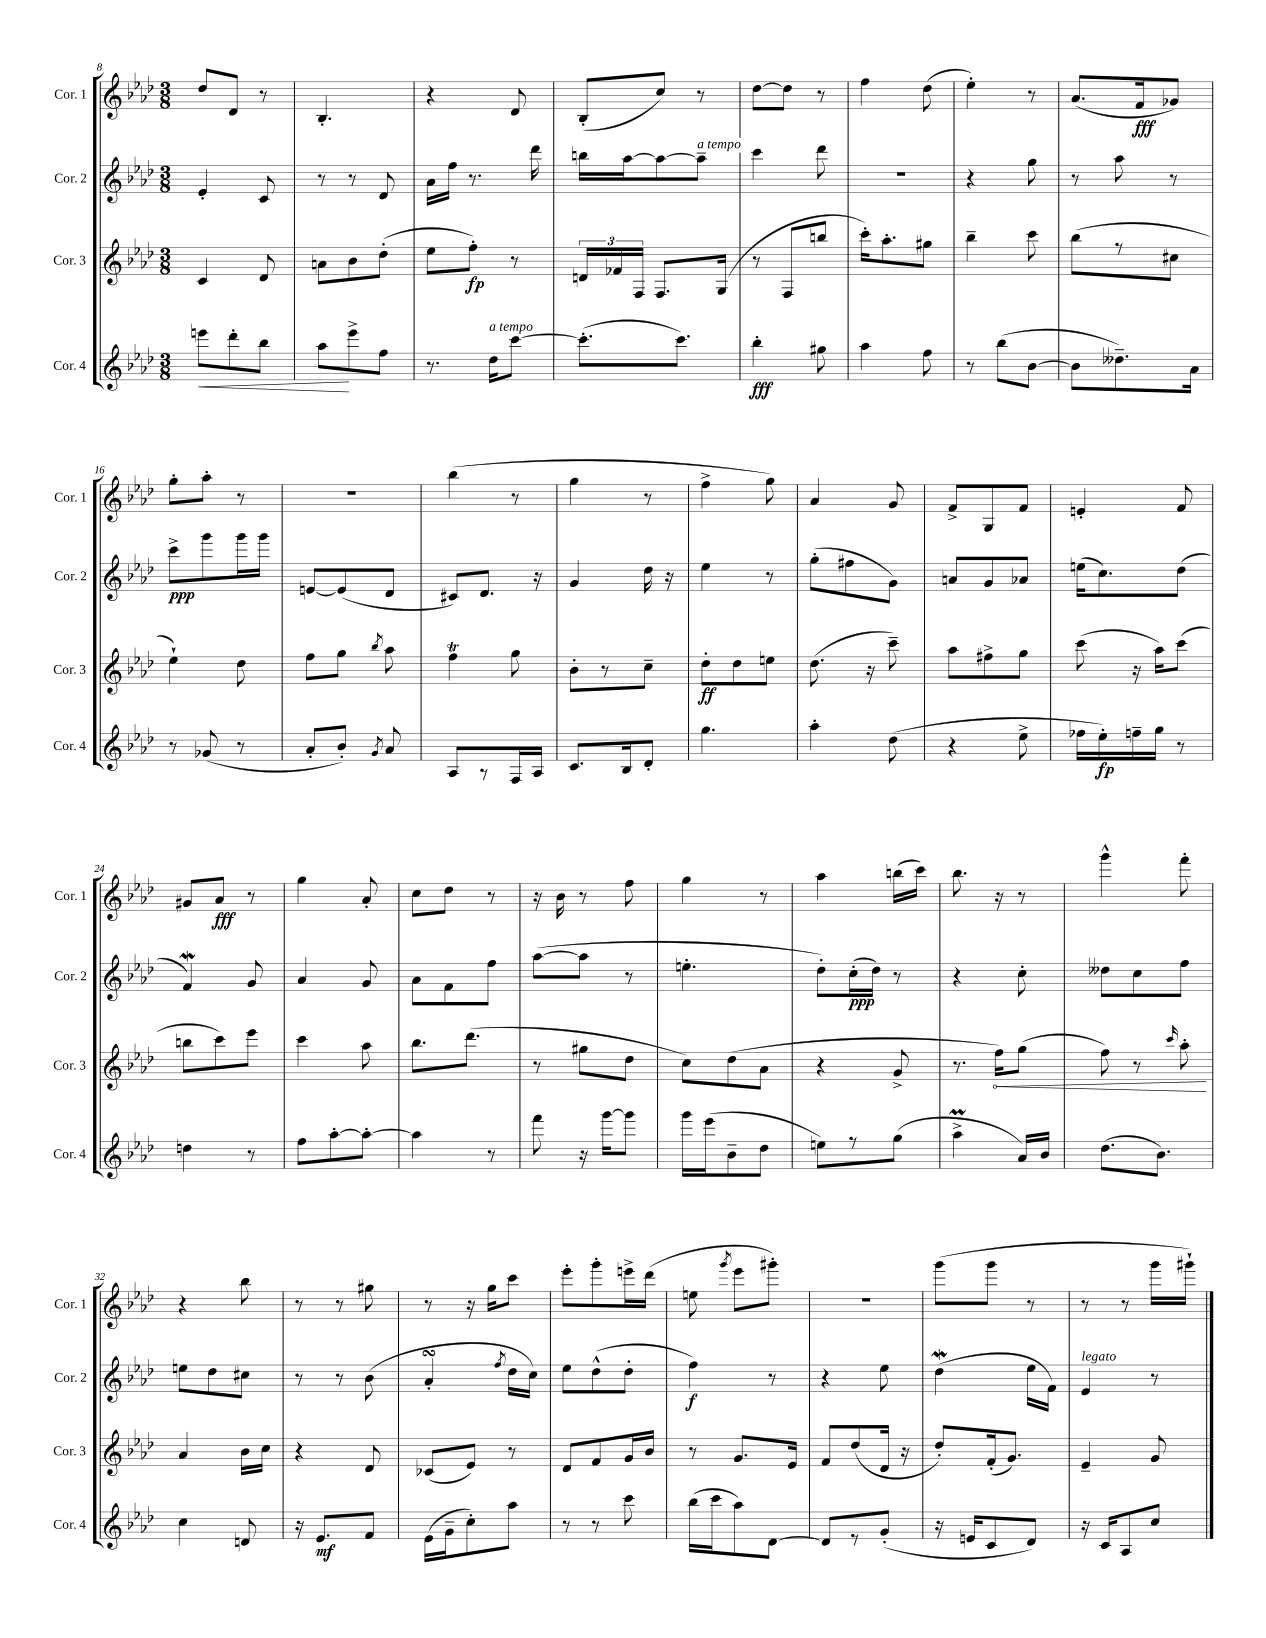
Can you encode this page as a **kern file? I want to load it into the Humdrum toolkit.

**kern	**kern	**kern	**kern
*staff4	*staff3	*staff2	*staff1
*clefG2	*clefG2	*clefG2	*clefG2
*k[b-e-a-d-]	*k[b-e-a-d-]	*k[b-e-a-d-]	*k[b-e-a-d-]
*M3/8	*M3/8	*M3/8	*M3/8
8eee	4c	4e-'	8dd-
8ddd-'	.	.	8d-
8bb-	8d-	8c	8r
=	=	=	=
8aa-	8a	8r	4.B-'
8eee-^	8b-	8r	.
8ff	(8dd-'	8d-	.
=	=	=	=
8.r	8ee-	16a-	4r
.	.	16ff	.
.	8ff')	8.r	.
16dd-	.	.	.
[8ccc	8r	.	8d-
.	.	16ddd-	.
=	=	=	=
(8.ccc']	24d	16bb	(8B-'
.	24f-	.	.
.	.	[16aa-	.
.	24F	.	.
.	8.F	8aa-_	8cc)
8.ccc)	.	.	.
.	.	8aa-~]	8r
.	(16G	.	.
=	=	=	=
4bb-'	8r	4ccc	[8dd-
.	8F	.	8dd-]
8gg#	8bb	8ddd-	8r
=	=	=	=
4aa-	16ccc')	4.r	4ff
.	8.aa-'	.	.
8ff	8gg#	.	(8dd-
=	=	=	=
8r	4bb-~	4r	4ee-')
(8bb-	.	.	.
[8b-	8ccc	8gg	8r
=	=	=	=
8b-]	(8bb-	8r	(8.a-
8.dd--~)	8r	8aa-	.
.	.	.	16f
.	8cc#	8r	8g-)
16a-	.	.	.
=	=	=	=
8r	4ee-`)	8ccc^	8gg'
(8g-	.	8ggg	8aa-'
8r	8dd-	16ggg	8r
.	.	16ggg	.
=	=	=	=
8a-'	8ff	[8e	4.r
8b-')	8gg	(8e]	.
8qg	8qbb-	.	.
8a-	8aa-	8d-	.
=	=	=	=
8A-	4ff	8c#)	(4bb-
8r	.	8.d-	.
16F	8gg	.	8r
16A-	.	16r	.
=	=	=	=
8.c	8b-'	4g	4gg
.	8r	.	.
16B-	.	.	.
8d-'	8cc~	16dd-	8r
.	.	16r	.
=	=	=	=
4.gg	8dd-'	4ee-	4ff^
.	8dd-	.	.
.	8ee	8r	8gg)
=	=	=	=
4aa-'	(8.dd-	(8gg'	4a-
.	.	8ff#	.
.	16r	.	.
(8dd-	8ccc~)	8g)	8g
=	=	=	=
4r	8aa-	8a	8f^
.	8ff#^	8g	8G
8ee-^	8gg	8a-	8f
=	=	=	=
16ff-	(8ccc	(16ee	4e'
16ee-')	.	8.cc)	.
16ff~	16r	.	.
16gg	16aa-)	.	.
8r	(8ccc	(8dd-	8f
=	=	=	=
4dd	8bb	4f)	8g#
.	8ccc)	.	8a-
8r	8eee-	8g	8r
=	=	=	=
8ff	4ccc	4a-	4gg
[8aa-'	.	.	.
8aa-'_	8aa-	8g	8a-'
=	=	=	=
4aa-]	8.bb-	8a-	8cc
.	.	8f	8dd-
.	(8.ddd-	.	.
8r	.	8ff	8r
=	=	=	=
8fff	8r	([8aa-	16r
.	.	.	16b-
16r	8gg#	8aa-]	8r
[16ggg	.	.	.
8ggg]	8dd-	8r	8ff
=	=	=	=
16ggg	8cc)	4.ee'	4gg
(16eee-	.	.	.
8b-~	(8dd-	.	.
8dd-	8a-	.	8r
=	=	=	=
8ee)	4r	8dd-')	4aa-
8r	.	(16cc'	.
.	.	16dd-)	.
(8gg	8g^	8r	(16bb
.	.	.	16ccc)
=	=	=	=
4aa-^	8.r	4r	8.bb-
.	16ff)	.	16r
16a-)	(8gg	8cc'	8r
16b-	.	.	.
=	=	=	=
(8.dd-	8ff)	8dd--	4ggg^^
.	8r	8cc	.
8.b-)	.	.	.
.	16qqccc	.	.
.	8aa-'	8ff	8fff'
=	=	=	=
4cc	4a-	8ee	4r
.	.	8dd-	.
8d	16b-	8cc#	8bb-
.	16cc	.	.
=	=	=	=
16r	4r	8r	8r
8.e-	.	.	.
.	.	8r	8r
8f	8d-	(8b-	8gg#
=	=	=	=
(16e-	(8c-	4a-'	8r
16g~	.	.	.
8cc')	8e-)	.	16r
.	.	.	16gg
.	.	8qff	.
8aa-	8r	16dd-	8ccc
.	.	16cc)	.
=	=	=	=
8r	8d-	8ee-	8eee-'
8r	8f	(8dd-^^	8ggg'
8ccc	16g	8dd-'	16eee^
.	16b-	.	(16ddd-
=	=	=	=
(16bb-	8r	4ff)	8ee
16ccc	.	.	.
.	.	.	8qggg
8aa-)	8.g	.	8eee-
[8d-	.	8r	8ggg#')
.	16e-	.	.
=	=	=	=
8d-]	8f	4r	4.r
8r	(8dd-	.	.
(8g'	16d-	8ee-	.
.	16r	.	.
=	=	=	=
16r	8dd-')	(4dd-	(8ggg
16e	.	.	.
8c	(16f'	.	8ggg
.	8.g)	.	.
8d-)	.	16ee-	8r
.	.	16f)	.
=	=	=	=
16r	4e-~	4e-	8r
16c	.	.	.
8A-	.	.	8r
8cc	8g	8r	16ggg
.	.	.	16ggg#`)
==	==	==	==
*-	*-	*-	*-
